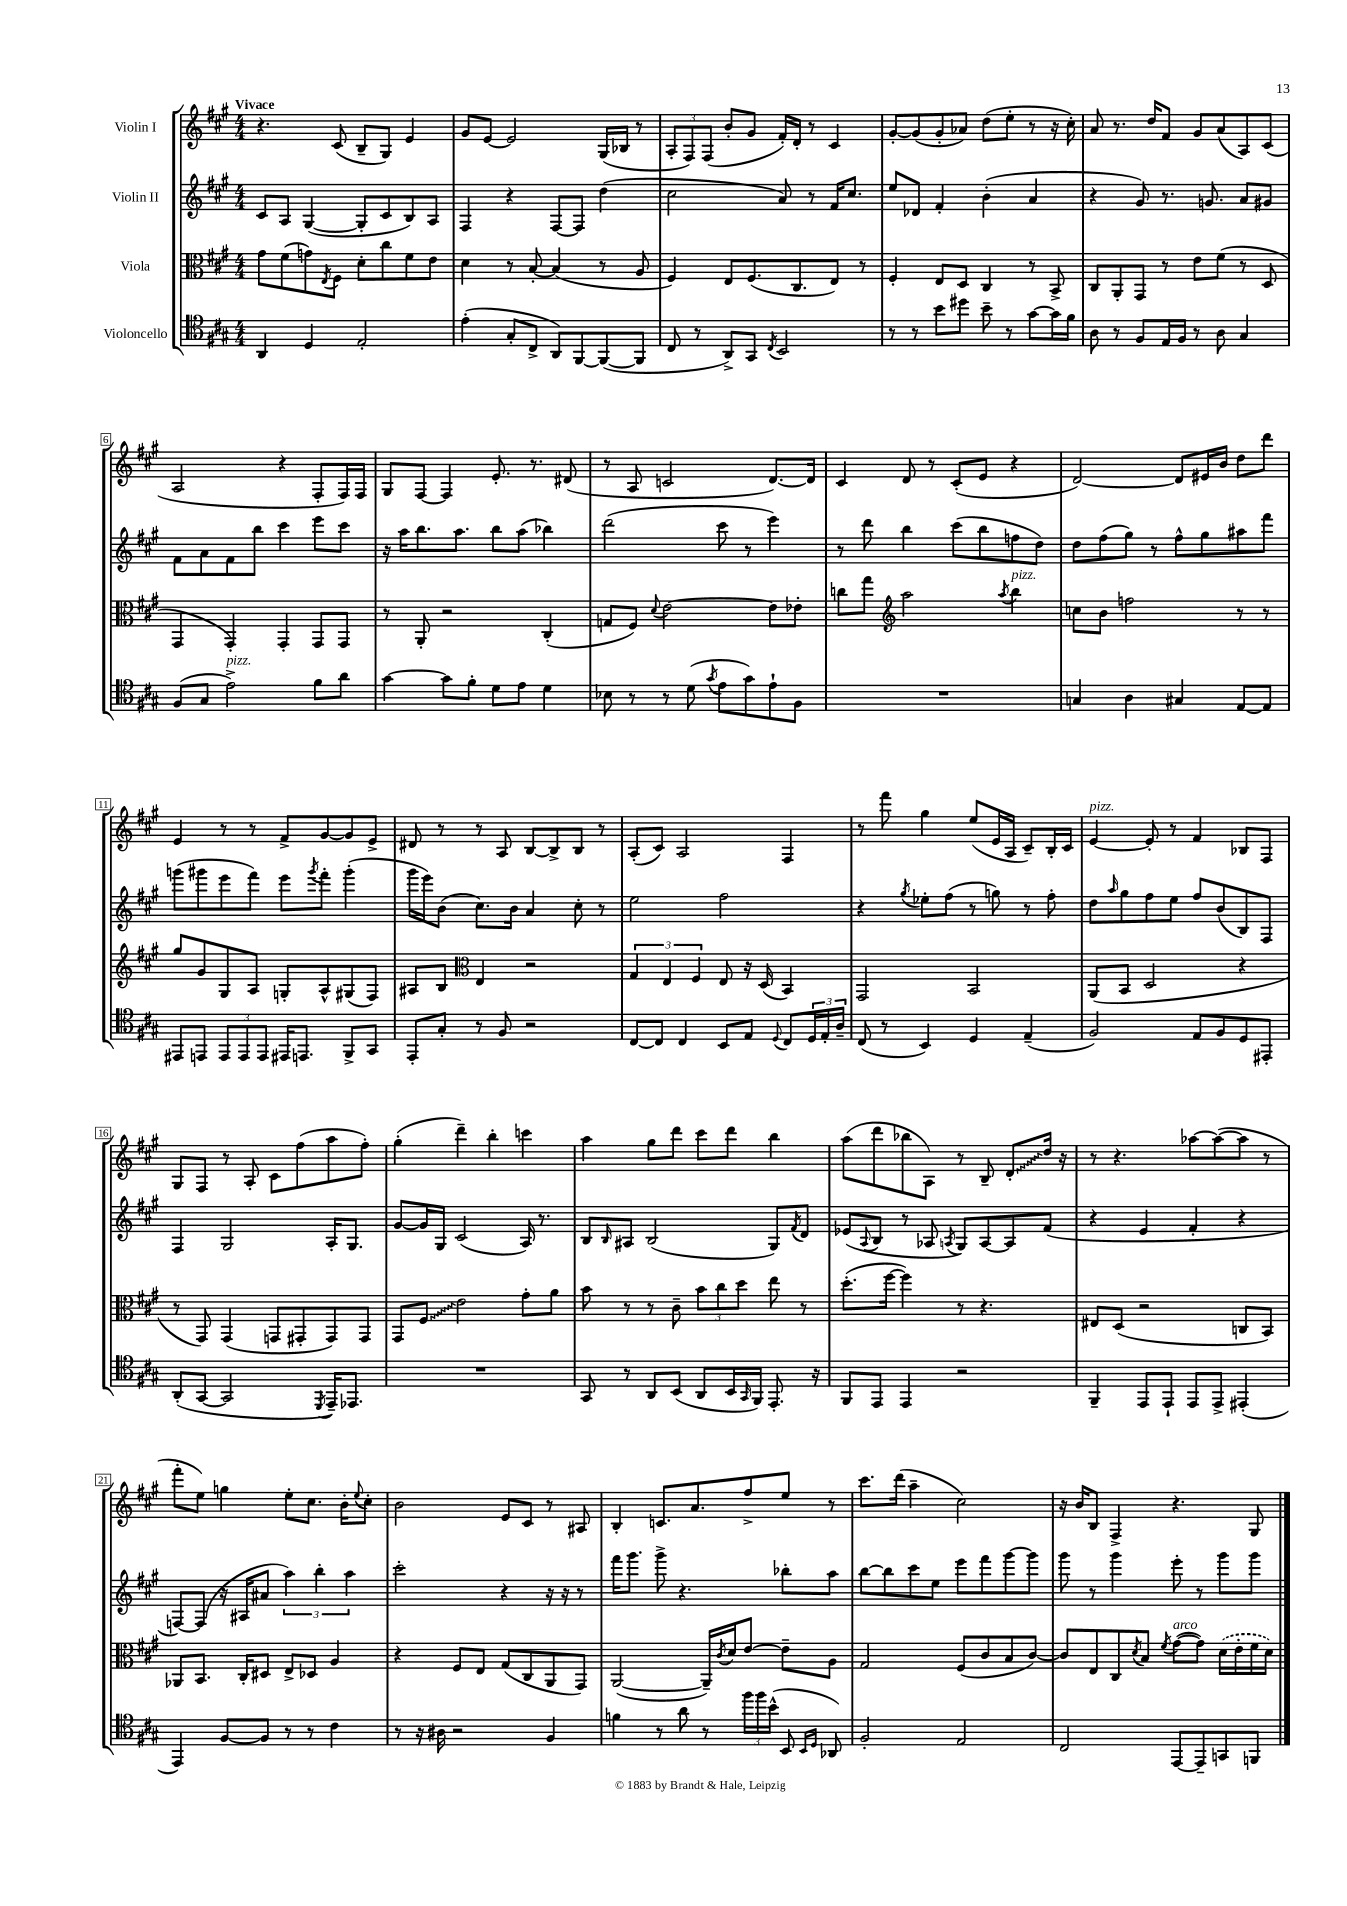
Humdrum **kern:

**kern	**kern	**kern	**kern
*staff4	*staff3	*staff2	*staff1
*clefC4	*clefC3	*clefG2	*clefG2
*k[f#c#g#]	*k[f#c#g#]	*k[f#c#g#]	*k[f#c#g#]
*M4/4	*M4/4	*M4/4	*M4/4
4AA/	8g#\L	8c#/L	4.r
.	(8f#\	8A/J	.
4D/	8g\)	([4G#/	.
.	8qE/	.	.
.	8F#\J	.	(8c#/
2E'/	8d'\L	8G#'/]L	8B~/L
.	8cc#\	8c#/	8G#/J)
.	8f#\	8B/)	4e/
.	8e\J	8A/J	.
=	=	=	=
(4e'\	4d\	4F#/	8g#/L
.	.	.	[8e/J
8G#'/L	8r	4r	2e/]
8C#^/J	[8B'/	.	.
8AA/L)	(4B/]	[8F#/L	.
[8FF#/	.	8F#/]J	.
(8FF#/_	8r	(4dd\	(16G#/LL
.	.	.	16B-/JJ
8FF#/]J	8A/	.	8r
=	=	=	=
8C#/	4F#/)	2cc#\	12A'/L
.	.	.	12F#/)
8r	.	.	.
.	.	.	(12F#/J
8AA^/L)	8E/L	.	8b'/L
8GG#/J	(8.F#/	.	8g#/J
8qC#/	.	.	.
2BB/	.	8a/)	16f#'/LL)
.	8.C#/	.	16d'/JJ
.	.	8r	8r
.	8E/J)	16f#/LK	4c#/
.	.	8.cc#/J	.
.	8r	.	.
=	=	=	=
8r	4F#'/	8ee/L	[8g#'/L
8r	.	8d-/J	(8g#/]
8b\L	8E/L	4f#'/	8g#'/
8dd#\J	8D/J	.	8a-/J)
8b~\	4C#/	(4b'\	(8dd\L
8r	.	.	8ee'\J
[8g#\L	8r	4a/	8r
16g#\]L	8BB^/	.	16r
16f#\JJ	.	.	16cc#'\)
=	=	=	=
8A\	8C#/L	4r	8a/
8r	8AA'/	.	8.r
8F#/L	8GG#/J	8g#/)	.
.	.	.	16dd/LK
16E/L	8r	8.r	8f#/J
16F#/JJ	.	.	.
8r	8e\L	.	8g#/L
.	.	8.g/	.
8A\	(8f#\J	.	(8a/
4G#/	8r	8a/L	8A/)
.	8D/	8g#/J	(8c#/J
=	=	=	=
(8F#/L	4GG#/	8f#\L	2A/
8G#/J	.	8a\	.
2e^\)	4GG#'/)	8f#\	.
.	.	8bb\J	.
.	4GG#'/	4ccc#\	4r
8f#\L	8GG#/L	8eee\L	8F#'/L
8a\J	8GG#/J	8ccc#\J	16F#/L)
.	.	.	16F#/JJ
=	=	=	=
[4g#\	8r	16r	8G#/L
.	.	16aa\LK	.
.	8AA'/	8.bb\	[8F#/J
8g#\]L	2r	.	4F#/]
.	.	8.aa\J	.
8f#'\J	.	.	.
8d\L	.	8bb\L	8.e'/
8e\J	.	(8aa\J	.
.	.	.	8.r
4d\	(4C#'/	4bb-\)	.
.	.	.	(8d#/
=	=	=	=
8B-\	8G/L	(2ddd\	8r
8r	8F#/J)	.	8A/
.	8qqd/	.	.
8r	[2e\	.	2c/
(8d\	.	.	.
8qg#/	.	.	.
8e\L	.	8ccc#\	.
8g#\)	.	8r	.
8e`\	8e\]L	4eee\)	[8.d/L)
8F#\J	8e-'\J	.	.
.	.	.	16d/]Jk
=	=	=	=
1r	8cc\L	8r	4c#/
.	8gg#\J	8ddd\	.
*	*clefG2	*	*
.	2aa\	4bb\	8d/
.	.	.	8r
.	.	(8ccc#\L	(8c#'/L
.	.	8bb\	8e/J
.	8qaa/	.	.
.	4bb\	8ff\	4r
.	.	8dd\J)	.
=	=	=	=
4G/	8cc\L	8dd\L	[2d/)
.	8b\J	(8ff#\	.
4A\	2ff\	8gg#\J)	.
.	.	8r	.
4G#/	.	8ff#^^\L	8d/]L
.	.	8gg#\	16e#/L
.	.	.	16b/JJ
[8E/L	8r	8aa#\	8dd\L
8E/]J	8r	8fff#\J	8ddd\J
=	=	=	=
8EE#/L	8gg#/L	(8ggg\L	4e/
8EE/J	8g#/	8ggg#\	.
12EE/L	8G#/	8eee\	8r
12EE/	.	.	.
.	8A/J	8fff#\J)	8r
12EE/J	.	.	.
16EE#/LK	8G'/L	8eee\L	8f#^/L
8.EE/J	.	.	.
.	.	8qggg#/	.
.	8A^^/	8fff#'\J	[8g#/
8FF#^/L	(8G#/	(4ggg#'\	8g#/]
8GG#/J	8F#/J)	.	8e^/J
=	=	=	=
8EE'/L	8A#/L	16ggg#\LL	8d#/
.	.	16eee\J)	.
8G#'/J	8B/J	(8b\J	8r
*	*clefC3	*	*
8r	4E/	8.cc#\L)	8r
8F#/	.	.	8A/
.	.	16b\Jk	.
2r	2r	4a/	[8B/L
.	.	.	8B^/]
.	.	8cc#'\	8B/J
.	.	8r	8r
=	=	=	=
[8C#/L	6G#/	2ee\	(8A'/L
8C#/]J	.	.	8c#/J)
.	6E/	.	.
4C#/	.	.	2A/
.	6F#/	.	.
8BB/L	8E/	2ff#\	.
8E/J	16r	.	.
.	(16D/	.	.
8qqD/	.	.	.
8C#/L	4BB/)	.	4F#/
24D/L	.	.	.
24E'/	.	.	.
24A~/JJ	.	.	.
=	=	=	=
(8C#/	2GG#/	4r	8r
8r	.	.	8fff#\
.	.	8qgg#/	.
4BB/)	.	8ee-'\L	4gg#\
.	.	(8ff#\J	.
4D/	2BB/	8r	(8ee/L
.	.	8gg\)	16e/L
.	.	.	16A/JJ
(4E~/	.	8r	8c#~/L)
.	.	8ff#'\	16B'/L
.	.	.	16c#/JJ
=	=	=	=
2F#/)	(8AA/L	8dd\L	[4e/
.	.	16qqaa/	.
.	8BB/J	8gg#\	.
.	2D/	8ff#\	8e'/]
.	.	8ee\J	8r
8E/L	.	8ff#/L	4f#/
8F#/	.	(8b/	.
8D/	4r	8B/)	8B-/L
8EE#'/J	.	8F#/J	8F#/J
=	=	=	=
(8AA'/L	8r	4F#/	8G#/L
[8GG#/J	8GG#/)	.	8F#/J
2GG#/]	(4GG#/	2G#/	8r
.	.	.	8A'/
.	8GG/L	.	8c#\L
.	8GG#'/	.	(8ff#\
8qDD/	.	.	.
16EE~/LK)	8GG#/)	16A'/LK	8aa\
8.EE-/J	.	8.G#/J	.
.	8GG#/J	.	8ff#'\J)
=	=	=	=
1r	8GG#/L	[8g#/L	(4gg#'\
.	8F#/J	16g#/]L	.
.	.	16G#/JJ	.
.	2e\	(2c#/	4ddd~\)
.	.	.	4bb'\
.	8g#'\L	16A/)	4ccc\
.	.	8.r	.
.	8a\J	.	.
=	=	=	=
8GG#/	8b\	8B/L	4aa\
.	.	16qqB/	.
8r	8r	8A#/J	.
8AA/L	8r	(2B/	8gg#\L
(8BB/J	8c#~\	.	8ddd\J
8AA/L	12b\L	.	8ccc#\L
.	12cc#\	.	.
16BB/L	.	.	8ddd\J
.	12dd\J	.	.
16qqGG#/	.	.	.
16FF#/JJ)	.	.	.
8.EE'/	8ee\	8G#/L)	4bb\
.	.	8qf#/	.
.	8r	8d/J	.
16r	.	.	.
=	=	=	=
8FF#/L	(8.dd'\L	(8e-/L	(8aa\L
.	.	8qqA/	.
8EE/J	.	8B/J	8ddd\
.	[16ff#\Jk	.	.
4EE/	4ff#\])	8r	8bb-\
.	.	8A-/	8A\J)
.	.	8qA/	.
2r	8r	8G#/L)	8r
.	4.r	[8A/	8B~/
.	.	8A/]	8d'/L
.	.	(8f#/J	16dd/Jk
.	.	.	16r
=	=	=	=
4FF#~/	8E#/L	4r	8r
.	(8D/J	.	4.r
8EE/L	2r	4e/	.
8EE`/J	.	.	.
8EE/L	.	4f#'/	[8aa-\L
8EE^/J	.	.	(8aa-\_
(4EE#'/	8C/L	4r	8aa-\]J
.	8BB/J)	.	8r
=	=	=	=
4EE/)	8AA-/L	[8F/L)	8fff#'\L
.	8.BB/J	(8F/]J	8ee\J)
[8F#/L	.	16r	4gg\
.	16C#'/LK	16A#/LK	.
8F#/]J	8D#/J	8a#/J	.
8r	8E^/L	6aa\)	8ee'\L
8r	8D-/J	.	8.cc#\J
.	.	6bb'\	.
4c#\	4A/	.	.
.	.	.	16b'\LK
.	.	6aa\	.
.	.	.	8qqee/
.	.	.	8cc#'\J
=	=	=	=
8r	4r	2ccc#'\	2b\
16r	.	.	.
16A#\	.	.	.
2r	8F#/L	.	.
.	8E/J	.	.
.	(8G#/L	4r	8e/L
.	8C#/	.	8c#/J
4F#/	8AA/	16r	8r
.	.	16r	.
.	8GG#/J)	8r	8A#/
=	=	=	=
4f\	([2AA/	16fff#\LK	4B'/
.	.	8.ggg#\J	.
8r	.	8ggg#^\	8.c/L
8a\	.	4.r	.
.	.	.	8.a/
8r	16AA~/]LL)	.	.
.	8qc#/	.	.
.	16d/J	.	.
24ff#\LL	[8e/J	.	8ff#^/
24ff#\	.	.	.
(24b^^\JJ	.	.	.
8BB/	8e~\]L	8bb-'\L	8ee/J
16qqBB/LL	.	.	.
16qqD/JJ	.	.	.
8AA-/)	8A\J	8aa\J	8r
=	=	=	=
2F#'/	2G#/	[8bb\L	8.ccc#\L
.	.	8bb\]	.
.	.	.	(16ddd\Jk
.	.	8ccc#\	4aa~\
.	.	8ee\J	.
2E/	(8F#/L	8eee\L	2cc#\)
.	8c#/	8fff#\	.
.	8B/	[8ggg#\	.
.	[8c#/J)	8ggg#\]J	.
=	=	=	=
2C#/	8c#/]L	8ggg#\	16r
.	.	.	16b/LK
.	8E/	8r	8B/J
.	8C#/	4ggg#\	4F#^/
.	8qd/	.	.
.	8B/J	.	.
.	8qf#/	.	.
[8EE/L	([8g#\L	8eee'\	4.r
8EE~/]	8g#\]J)	8r	.
8GG/	(16d\LL	8ggg#\L	.
.	16e'\	.	.
8FF/J	16f#\	8ggg#\J	8G#/
.	16d\JJ)	.	.
==	==	==	==
*-	*-	*-	*-
